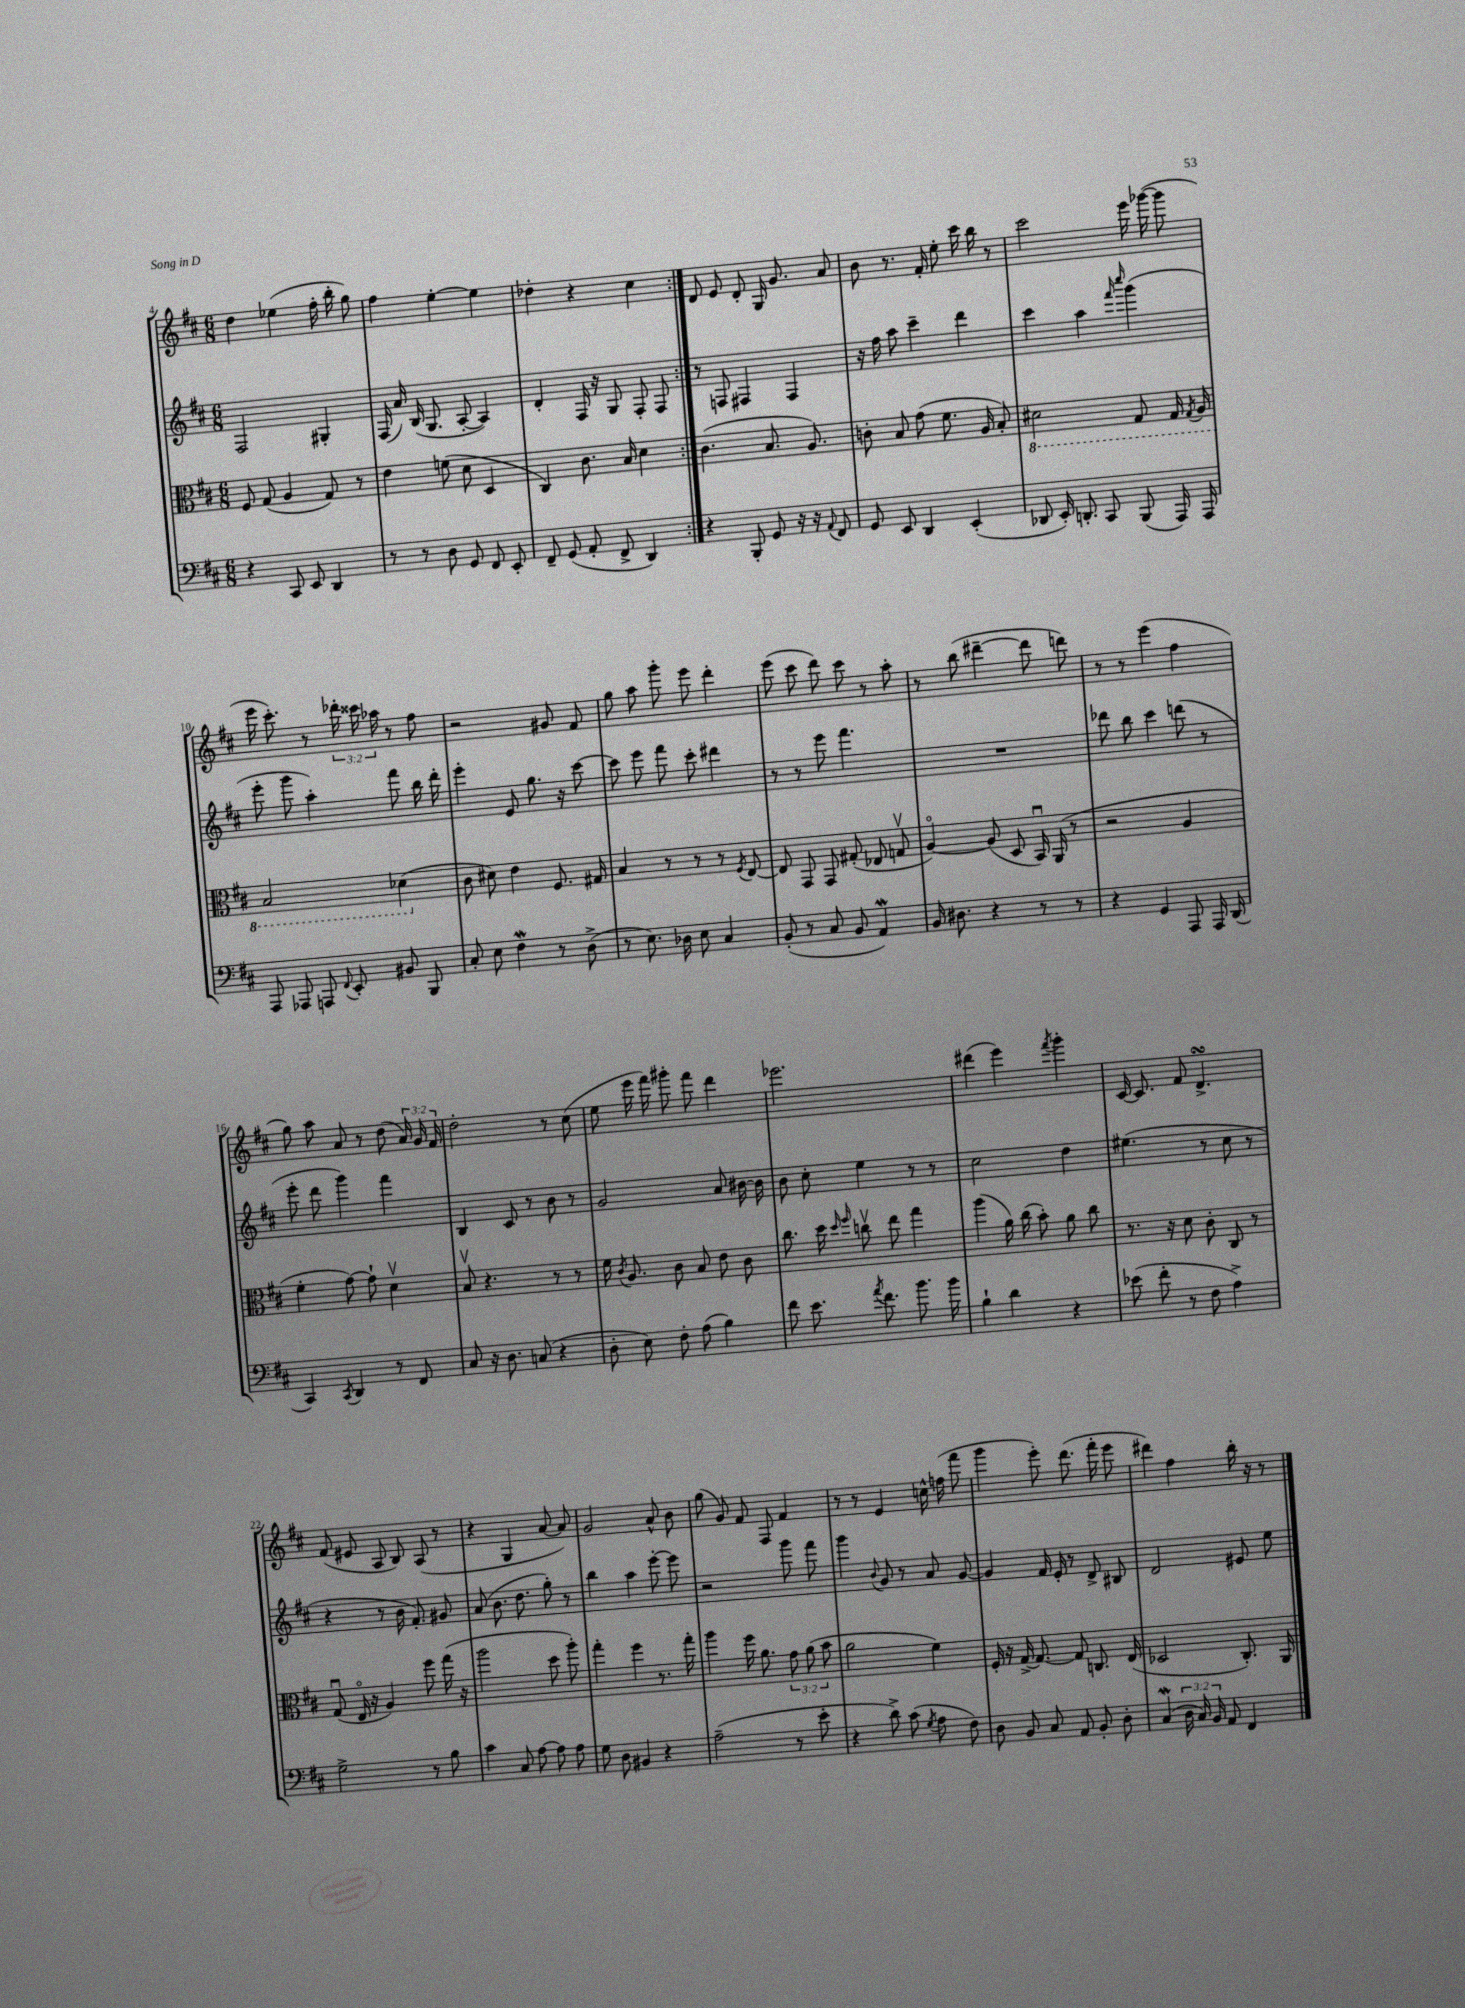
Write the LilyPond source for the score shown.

<<
\new StaffGroup <<
\new Staff = "s0" {
    \clef treble \key d \major \numericTimeSignature \time 6/8 \override Staff.TupletNumber.text = #tuplet-number::calc-fraction-text
    \autoBeamOff \repeat volta 2 { d''4 ees''4( fis''16-. b''16-. g''8) |
    fis''4 e''4~-. e''4 |
    des''4-. r4 cis''4 | }
    d'8 e'8 d'8-. g16 g'8. a'8 |
    b'8 r8. fis'16-. e''8-. cis'''16 b''16 r8 |
    cis'''2 e'''16 ges'''16~( ges'''8 |
    e'''16 cis'''8.-.) r8 \tuplet 3/2 { des'''16-. cisis'''16 aes''16 } r8 fis''8 |
    r2 gis'8 fis'8 |
    g''8 a''8 g'''8-. e'''8 d'''4-. |
    e'''8( cis'''8 d'''8) cis'''8 r8 a''8-. |
    r8 b''8( dis'''4~-- dis'''8 d'''8) |
    r8 r8 e'''4( fis''4 |
    g''8) a''8 a'8 r8 d''8( \tuplet 3/2 { a'16) g'16 fis'16 } |
    d''2-. r8 cis''8( |
    e''8 e'''16 fis'''16) gis'''8-. fis'''8 d'''4 |
    ees'''2. |
    dis'''4( e'''4) \acciaccatura { fis'''8 } g'''4-. |
    cis'16~ cis'8. fis'8 d'4.->\turn |
    fis'8( eis'8 a8 b8) a8( r8 |
    r4 g4 a'8~ a'8) |
    g'2 a'8-^ b'8 |
    g''8( g'8) fis'8 fis8 fis'4 |
    r8 r8 e'4 c''16-^ f''16( fis'''8 |
    g'''4 e'''8-.) d'''8.( fis'''16-. e'''8 |
    dis'''4) fis''4 b''16-. r16 r8 \bar "|." |
}
\new Staff = "s1" {
    \clef treble \key d \major \numericTimeSignature \time 6/8
    \autoBeamOff \repeat volta 2 { fis2 gis4-. |
    fis16( a'16) b16( g8. a8~-. a4) |
    d'4-. fis16 r16 g8 fis8-. fis8 | }
    r8 f8 fis4 fis4 |
    r16 fis''16 a''8 cis'''4-- d'''4 |
    cis'''4 a''4 \grace { fis'''16 cis''''16 } g'''4( |
    e'''8-. g'''8 a''4-.) fis'''8 b''16 d'''16-. |
    e'''4-. e'8 g''8. r16 cis'''8~ |
    cis'''8 e'''8 fis'''8 cis'''8-. dis'''4 |
    r8 r8 e'''8 fis'''4. |
    R2. |
    des'''8 b''8 cis'''4 d'''8( r8 |
    e'''8-. d'''8 g'''4) fis'''4 |
    b4 cis'8 r8 b'8 r8 |
    g'2 a'8 bis'16~ bis'16 |
    b'8 cis''8-. e''4 r8 r8 |
    cis''2 d''4 |
    eis''4.( r8 cis''8 r8 |
    r4 r8 b'16 fis'8.-.) gis'8 |
    a'8( b'8. d''8. g''8-.) r8 |
    b''4 a''4 e'''8~-. e'''8 |
    r2 g'''8 fis'''8 |
    g'''4 \appoggiatura { b'8 } g'8 r8 a'8 g'8~ |
    g'4 fis'16 e'16-. r8 d'8-> bis8 |
    d'2 eis'8 e''8 \bar "|." |
}
\new Staff = "s2" {
    \clef alto \key d \major \numericTimeSignature \time 6/8 \override Staff.TupletNumber.text = #tuplet-number::calc-fraction-text
    \autoBeamOff \repeat volta 2 { fis8 g8( a4 g8) r8 |
    e'4 f'8( d'8 d4 |
    cis4) cis'8. b16 d'4 | }
    cis'4.( b8. a8.) |
    c'8-. b8 g'8( fis'8. a16 b8-.) |
    \ottava #-1 dis2 g,8 g,16 \acciaccatura { g,8 } a,16 |
    b,2 des4( \ottava #0 |
    cis'8 dis'8) e'4 fis8. gis16 |
    b4 r8 r8 r8 \acciaccatura { fis8 } e8~ |
    e8 g,8 g,8 gis8-.( ees8 g8\upbow |
    a4~\flageolet) a8( d8 b,16\downbow) a,16( r8 |
    r2 a4 |
    fis'4-. g'8~) g'8-! d'4\upbow |
    b8\upbow r4. r8 r8 |
    fis'16 \acciaccatura { cis'8 } a8. cis'8 b8 e'8 cis'8 |
    cis''8. d''16 \grace { d''16 fis''16 } c''8\upbow e''8 g''4 |
    a''4( a'16) cis''16( b'8-.) a'8 cis''8 |
    r8. r16 d'8 cis'8-. cis8 r8 |
    g8\downbow( e16\flageolet r16 a4) fis''8 g''16( r16 |
    a''2 d''8 a''8-.) |
    g''4-. fis''4 r8. g''16-. |
    a''4 fis''16 a'8. \tuplet 3/2 { g'8 a'8( b'8 } |
    a'2 fis'4) |
    fis16-. r16 g16~-> g8.~ g8 c8. e16( |
    des2 cis8.-.) a,16 \bar "|." |
}
\new Staff = "s3" {
    \clef bass \key d \major \numericTimeSignature \time 6/8 \override Staff.TupletNumber.text = #tuplet-number::calc-fraction-text
    \autoBeamOff \repeat volta 2 { r4 cis,8 e,8 d,4 |
    r8 r8 d8 g,8 fis,8 e,8-. |
    fis,8-- g,8( a,8-. fis,8-> d,4) | }
    r4 b,,8-. g,8 r16 r16 \appoggiatura { a,8 } fis,8 |
    g,8 e,8 d,4 e,4-.( |
    des,8 e,16-.) d,8.-. cis,8 b,,8( a,,16) a,,16 |
    a,,8 aes,,8 a,,8 \appoggiatura { fis,8 } e,8-. bis,8 b,,8 |
    cis8-. e8 fis4\mordent r8 d8->( |
    r8 e8.) des16 e8 cis4 |
    b,8-.( r8 cis8 b,8 a,4\mordent) |
    b,16 dis8. r4 r8 r8 |
    r4 g,4 a,,8 a,,16 d,16( |
    cis,4) \acciaccatura { cis,8 } d,4 r8 fis,8 |
    cis8 r16 d8. c8( r4 |
    d8-. e8) fis8-. a8( b4) |
    fis'8 e'8. \acciaccatura { a'8 } fis'8. b'8. b'16 |
    b4-! d'4 r4 |
    ees'8( fis'8-. r8 fis8 a4->) |
    g2-> r8 b8 |
    cis'4 cis8 a8~ a8 a8 |
    g8 d8 bis,4 r4 |
    a2--( r8 e'8-. |
    r4 d'8->) cis'8( \acciaccatura { g8 } a8 fis8) |
    d8 b,8 cis8 a,8 b,8-. d8-. |
    cis4\mordent( \tuplet 3/2 { d16 cis16) b,16 } a,8 fis,4 \bar "|." |
}
>>
>>
\layout { \context { \Score currentBarNumber = #4 } }
